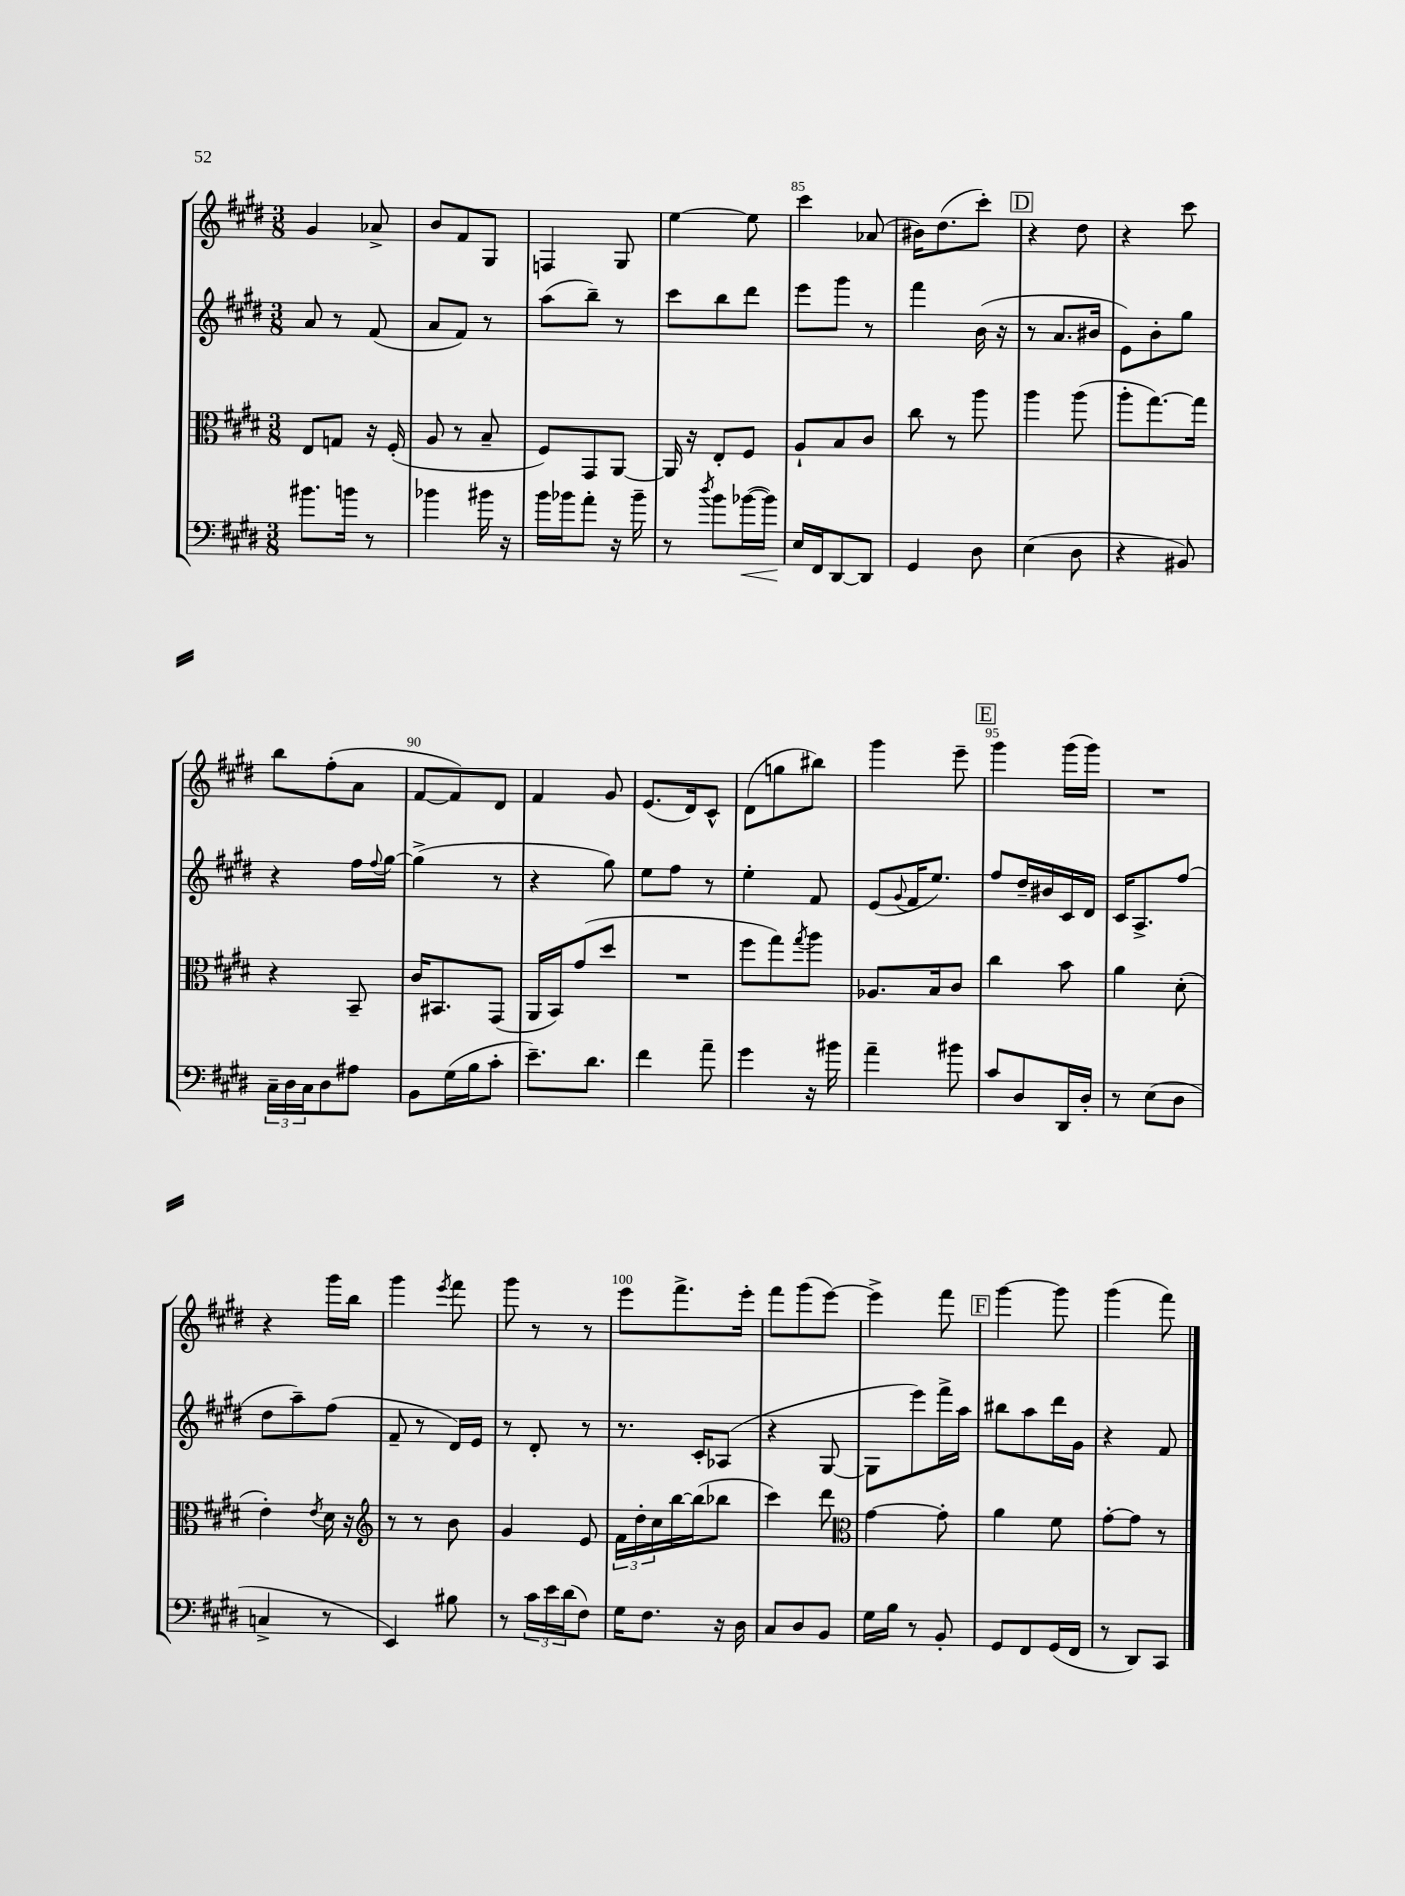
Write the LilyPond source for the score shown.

<<
\new StaffGroup <<
\new Staff = "s0" {
    \clef treble \key e \major \numericTimeSignature \time 3/8
    gis'4 aes'8-> |
    b'8 fis'8 gis8 |
    f4 gis8 |
    e''4~ e''8 |
    cis'''4 aes'8( |
    bis'16) dis''8.( cis'''8-.) |
    \mark \markup { \box "D" } r4 dis''8 |
    r4 cis'''8 |
    b''8 fis''8-.( a'8 |
    fis'8~ fis'8) dis'8 |
    fis'4 gis'8 |
    e'8.( dis'16) cis'8-^ |
    dis'8( g''8 bis''8) |
    gis'''4 e'''8-- |
    \mark \markup { \box "E" } gis'''4 gis'''16( gis'''16) |
    R4. |
    r4 gis'''16 b''16 |
    gis'''4 \acciaccatura { e'''8 } fis'''8 |
    gis'''8 r8 r8 |
    e'''8 fis'''8.-> e'''16-. |
    fis'''8 gis'''8( e'''8~) |
    e'''4-> fis'''8 |
    \mark \markup { \box "F" } gis'''4~ gis'''8 |
    gis'''4( fis'''8) \bar "|." |
}
\new Staff = "s1" {
    \clef treble \key e \major \numericTimeSignature \time 3/8
    a'8 r8 fis'8( |
    a'8 fis'8) r8 |
    a''8( b''8--) r8 |
    cis'''8 b''8 dis'''8 |
    e'''8 gis'''8 r8 |
    fis'''4 b'16( r16 |
    \mark \markup { \box "D" } r8 a'8. bis'16 |
    e'8) b'8-. gis''8 |
    r4 fis''16 \appoggiatura { fis''8 } gis''16~ |
    gis''4->( r8 |
    r4 gis''8) |
    e''8 fis''8 r8 |
    e''4-. fis'8 |
    e'8( \appoggiatura { gis'8 } fis'16 e''8.) |
    \mark \markup { \box "E" } fis''8 dis''16-- bis'16 cis'16 dis'16 |
    cis'16 a8.-> fis''8( |
    dis''8 a''8--) fis''8( |
    fis'8-- r8 dis'16) e'16 |
    r8 dis'8-. r8 |
    r8. cis'16-. aes8( |
    r4 gis8~ |
    gis8 e'''8) fis'''16-> a''16 |
    \mark \markup { \box "F" } bis''8 a''8 dis'''16 gis'16 |
    r4 fis'8 \bar "|." |
}
\new Staff = "s2" {
    \clef alto \key e \major \numericTimeSignature \time 3/8
    e8 g8 r16 fis16-.( |
    a8 r8 b8-- |
    fis8) gis,8 a,8~ |
    a,16 r16 e8-. fis8 |
    a8-! b8 cis'8 |
    cis''8 r8 a''8 |
    \mark \markup { \box "D" } a''4 a''8( |
    a''8-. gis''8.~) gis''16 |
    r4 b,8-- |
    cis'16 bis,8. gis,8( |
    a,16 b,16) gis'8( dis''8 |
    R4. |
    fis''8 gis''8) \acciaccatura { gis''8 } a''8 |
    aes8. b16 cis'8 |
    \mark \markup { \box "E" } cis''4 b'8 |
    a'4 dis'8-.( |
    e'4-.) \acciaccatura { e'8 } dis'16 r16 |
    \clef treble r8 r8 b'8 |
    gis'4 e'8 |
    \tuplet 3/2 { fis'16 dis''16-. cis''16 } b''16~ b''16( bes''8 |
    cis'''4) dis'''8 |
    \clef alto gis'4~ gis'8-. |
    \mark \markup { \box "F" } a'4 fis'8 |
    gis'8~-. gis'8 r8 \bar "|." |
}
\new Staff = "s3" {
    \clef bass \key e \major \numericTimeSignature \time 3/8
    bis'8. b'16 r8 |
    bes'4 bis'16 r16 |
    b'16 bes'16 a'8-. r16 bes'16-- |
    r8 \acciaccatura { dis''8 } b'8 bes'16~\<( bes'16) |
    e16\! fis,16 dis,8~ dis,8 |
    gis,4 dis8 |
    \mark \markup { \box "D" } e4( dis8 |
    r4 bis,8) |
    \tuplet 3/2 { cis16-- dis16 cis16 } dis8 ais8 |
    b,8 gis16( b16 cis'8-. |
    e'8.--) dis'8. |
    fis'4 a'8-- |
    gis'4 r16 bis'16 |
    a'4-- bis'8 |
    \mark \markup { \box "E" } cis'8 dis8 dis,16 dis16-. |
    r8 e8( dis8 |
    c4-> r8 |
    e,4) bis8 |
    r8 \tuplet 3/2 { cis'16 e'16 dis'16( } fis8) |
    gis16 fis8. r16 dis16 |
    cis8 dis8 b,8 |
    gis16 b16 r8 b,8-. |
    \mark \markup { \box "F" } gis,8 fis,8 gis,16( fis,16 |
    r8 dis,8) cis,8 \bar "|." |
}
>>
>>
\layout { \context { \Score currentBarNumber = #81 \override BarNumber.break-visibility = ##(#f #t #t) barNumberVisibility = #(every-nth-bar-number-visible 5) } }
